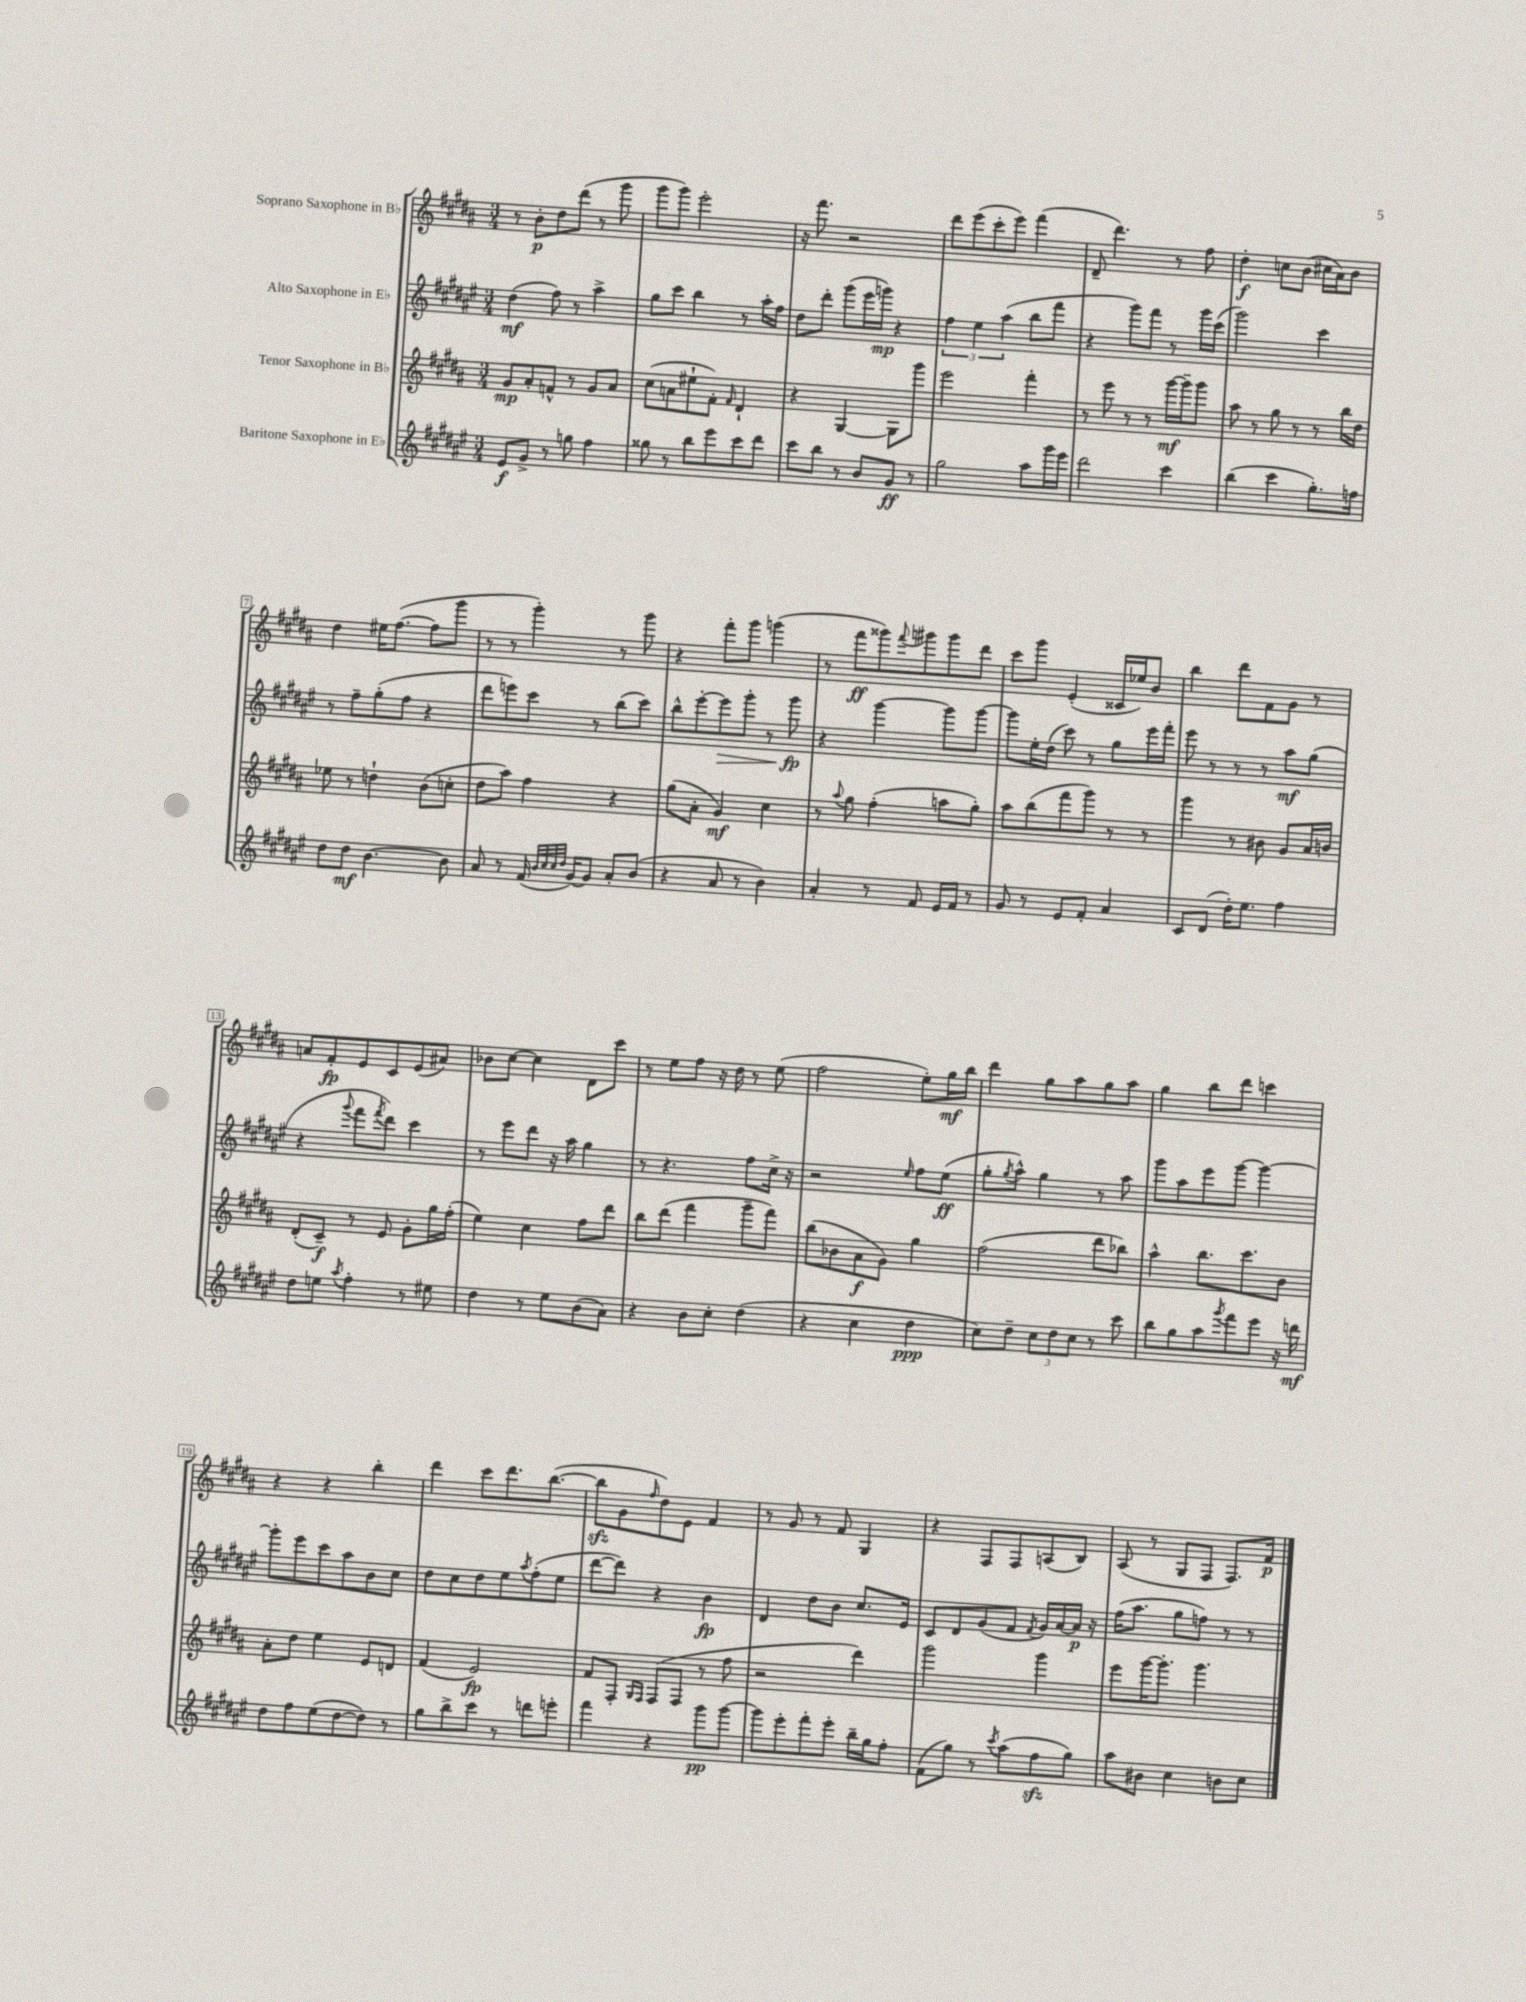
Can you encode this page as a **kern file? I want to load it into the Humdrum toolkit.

**kern	**kern	**kern	**kern
*staff4	*staff3	*staff2	*staff1
*clefG2	*clefG2	*clefG2	*clefG2
*k[f#c#g#d#a#e#]	*k[f#c#g#d#a#]	*k[f#c#g#d#a#e#]	*k[f#c#g#d#a#]
*M3/4	*M3/4	*M3/4	*M3/4
8e#/L	8g#/L	(4dd#\	8r
8g#^/J	8a#'/	.	8b'\L
8r	8f^^/J	8ff#\)	8dd#\
8gg\	8r	8r	(8ddd#\J
4ff#\	8g#/L	4aa#^\	8r
.	8a#/J	.	8ggg#\
=	=	=	=
8gg##\	(8cc#\L	8gg#\L	8ggg#\L
8r	8a\	8ccc#\J	8ggg#\J)
8bb\L	8ee#`\	4bb\	2eee'\
8eee#\	8f#'\J)	.	.
.	16qqf#/	.	.
8ccc#\	4d#`/	8r	.
8ddd#\J	.	16aa#'\LL	.
.	.	16ff#\JJ	.
=	=	=	=
8ccc#\L	4r	8dd#\L	16r
.	.	.	8.fff#\
8bb\J	.	8ddd#'\J	.
8r	[4G#/	(8ggg#\L	2r
8b/L	.	16eee#\L	.
.	.	16ggg\JJ)	.
8g#/J	8G#\]L	4r	.
8r	8ggg#\J	.	.
=	=	=	=
2gg#\	2eee\	6ff#\	8ddd#\L
.	.	.	(8eee\
.	.	6ee#\	.
.	.	.	8ccc#'\
.	.	(6aa#\	.
.	.	.	8eee\J)
8aa#\L	4fff#'\	8bb\L	(4fff#\
16ggg#\L	.	8fff#\J	.
16eee#\JJ	.	.	.
=	=	=	=
2ddd#\	8r	4r	8d#~/
.	8eee\	.	4.ddd#\)
.	8r	8ggg#\L)	.
.	8r	8fff#\J	.
4ccc#\	[16ggg#\LL	8r	8r
.	16ggg#~\]J	.	.
.	8ggg#\J	16ggg#\LL	8ff#\
.	.	(16ccc#\JJ	.
=	=	=	=
(4bb\	8aa#\	2ggg#\)	4dd#'\
.	8r	.	.
4ccc#\	8gg#\	.	8cc\L
.	8r	.	(8b\J
8.gg#'\L)	8r	4ccc#\	16cc#\LL
.	.	.	16a#\J)
.	16bb\LL	.	8b\J
16ff\Jk	16dd#\JJ	.	.
=	=	=	=
8dd#\L	8ee-\	8r	4dd#\
8dd#\J	8r	8ff#~\L	.
[4.b\	4dd`\	(8gg#'\	16ee#\LK
.	.	.	([8.ff#\J
.	.	8ff#\J	.
.	(8b\L	4r	8ff#\]L
8b\]	8cc'\J	.	8ggg#\J
=	=	=	=
8a#/	8dd#\L	8ddd#\L	8r
8r	8aa#\J)	8eee\)	8r
(16f#/	4ff#\	8ccc#\J	4ggg#'\)
32qqb/LLL	.	.	.
32qqcc#/	.	.	.
32qqcc#/	.	.	.
32qqdd#/JJJ	.	.	.
[16g#/LK)	.	.	.
8g#/]J	.	8r	.
8a#'/L	4r	(8bb\L	8r
(8b/J	.	8ccc#\J)	8ggg#\
=	=	=	=
4r	(8gg#\L	8bb^^\L	4r
.	8a#'\J	[8eee#'\	.
8a#/	4g#/)	8eee#\]	8fff#'\L
8r	.	8ggg#'\J	8ggg#\J
4b\)	4cc#\	8r	(4ggg\
.	.	8ggg#\	.
=	=	=	=
4a#'/	8r	4r	8r
.	8qqaa#/	.	.
.	8gg#\	.	8fff#\L
8r	(4ff#'\	[4ggg#\	8ggg##\)
.	.	.	8qqfff#/
8f#/	.	.	8ggg#\
16e#/LL	8aa\L	8ggg#\]L	8ggg#\
16f#/JJ	.	.	.
8r	8gg#'\J)	[8ggg#\J	8ddd#\J
=	=	=	=
8g#/	8aa#\L	8ggg#\]L	8ccc#\L
8r	(8bb\	16ee#'\L	8ggg#\J
.	.	(16dd#\JJ	.
8e#/L	8fff#\	8ccc#\)	(4e'/
8f#'/J	8ggg#\J)	8r	.
4a#/	8r	8gg#\L	16c##/LL
.	.	.	16ee-/J)
.	8r	16eee#\L	8b/J
.	.	16fff#'\JJ	.
=	=	=	=
8c#/L	4ggg#\	8eee#\	4bb\
(8d#/J	.	8r	.
16dd#'\LK)	8r	8r	8ddd#\L
8.ee#\J	.	.	.
.	8b#\	8r	8f#\
4ff#\	8g#/L	8aa#\L	8g#\J
.	16a#/L	(8gg#\J	8r
.	16b/JJ	.	.
=	=	=	=
8dd#\L	(8d#'/L	4r	8a/L
8ee\J	8c#~/J)	.	8f#'/
8qaa#/	.	8qqggg#/	.
4ff#'\	8r	8fff#\L	8e/
.	.	8qfff#/	.
.	8e/	8ddd#\J)	8c#/
8r	8g#'\L	4ccc#\	(8e/
8ee#\	16gg#\L	.	8a#/J)
.	(16ff#'\JJ	.	.
=	=	=	=
4dd#\	4ee\)	8r	8b-\L
.	.	8eee#\L	[8cc#\J
8r	4cc#\	8ddd#\J	4cc#\]
8ee#\L	.	16r	.
.	.	16aa#\	.
(8b\	8ff#\L	4gg#\	8d#\L
8a#\J)	8ddd#\J	.	8ccc#\J
=	=	=	=
4r	8bb\L	8r	8r
.	(8ddd#\J	4.r	8ee\L
8b\L	4fff#\	.	8ff#\J
8cc#'\J	.	.	16r
.	.	.	16dd#\
(4dd#\	8ggg#~\L	8ff#\L	8r
.	8fff#\J)	16cc#^\Jk	(8ee\
.	.	16r	.
=	=	=	=
4r	(8bb\L	2r	2ff#\
.	8b-\	.	.
4cc#\	8a#\	.	.
.	8g#\J)	.	.
.	.	16qqee#/	.
4dd#\	4gg#\	8ff#\L	8ee'\L)
.	.	(8ee#\J	16gg#\L
.	.	.	16bb\JJ
=	=	=	=
8cc#\L)	(2ff#\	8gg#'\L	4ddd#\
.	.	8qgg#/	.
8dd#~\J	.	8aa#^^\J)	.
12cc#\L	.	4gg#\	8gg#\L
12dd#\	.	.	.
.	.	.	8aa#\
12cc#\J	.	.	.
8r	8ddd#\L	8r	8gg#\
8ccc#\	8bb-\J)	8aa#\	8aa#\J
=	=	=	=
8bb\L	4aa#^^\	8ggg#\L	4gg#\
8gg#\	.	8aa#\	.
8aa#\	8.bb\L	8eee#\	8bb\L
8qggg#/	.	.	.
8fff#\	.	[8ggg#\J	8ddd#\J
.	8.ccc#\	.	.
8eee#\J	.	4ggg#\_	4ccc\
16r	8b\J	.	.
16ddd\	.	.	.
=	=	=	=
8dd#\L	8a#'\L	8ggg#'\]L	4r
8ff#\	8dd#\J	8eee#\	.
(8ee#\	4ee\	8ccc#\	4r
[8dd#\	.	8aa#\	.
8dd#\]J)	8e/L	8b\	4bb'\
8r	8d/J	8cc#\J	.
=	=	=	=
8gg#\L	(4f#/	8dd#\L	4ddd#\
8bb^\	.	8cc#\	.
8ccc#\J	2e/)	8dd#\	8ccc#\L
8r	.	8ee#\	8.ddd#\
.	.	8qaa#/	.
8ddd\L	.	(8ff#'\	.
.	.	.	([8.bb\J
8eee'\J	.	8ee#\J	.
=	=	=	=
4fff#\	8f#/L	[8ddd#\L	8bb\]L
.	8F#'/J	8ddd#\]J)	8g#\
.	16qqG#/LL	.	.
.	16qqF#/JJ	.	16qqff#/
4r	(8F#/L	4r	8dd#\)
.	8F#/J	.	8e\J
8ggg#\L	8r	4b\	4f#/
[8ggg#\J	8ff#\	.	.
=	=	=	=
8ggg#\]L	2r	4d#/	8r
8eee#'\	.	.	8g#/
8fff#'\	.	8dd#\L	8r
8eee#'\J	.	8b\J	8f#/
16bb~\LL	4ddd#\)	8.cc#/L	4G#/
16gg#\J	.	.	.
8ff#'\J	.	.	.
.	.	16e#/Jk	.
=	=	=	=
(8f#\L	2ggg#\	8c#/L	4r
8gg#\J)	.	8d#/	.
8r	.	(8g#/	8F#/L
8qccc#/	.	.	.
(8aa#\L	.	8f#/J	8F#/
.	.	8qf#/	.
8ff#\	4ggg#\	16g#/LL)	(8A/
.	.	[16a#/	.
8gg#\J)	.	16a#/]JJ	8B/J)
.	.	16r	.
=	=	=	=
8aa#\L	8eee\L	(16ff#\LK	(8A#/
.	.	8.aa#\J	.
8b#\J	[16ggg#\K	.	8r
.	8.ggg#'\]J	.	.
4cc#\	.	8gg#\L	8G#/L
.	4.ggg#\	8ff\J)	8F#/J
8b\L	.	8r	8.F#/L)
8cc#\J	.	8r	.
.	.	.	16f#/Jk
==	==	==	==
*-	*-	*-	*-
